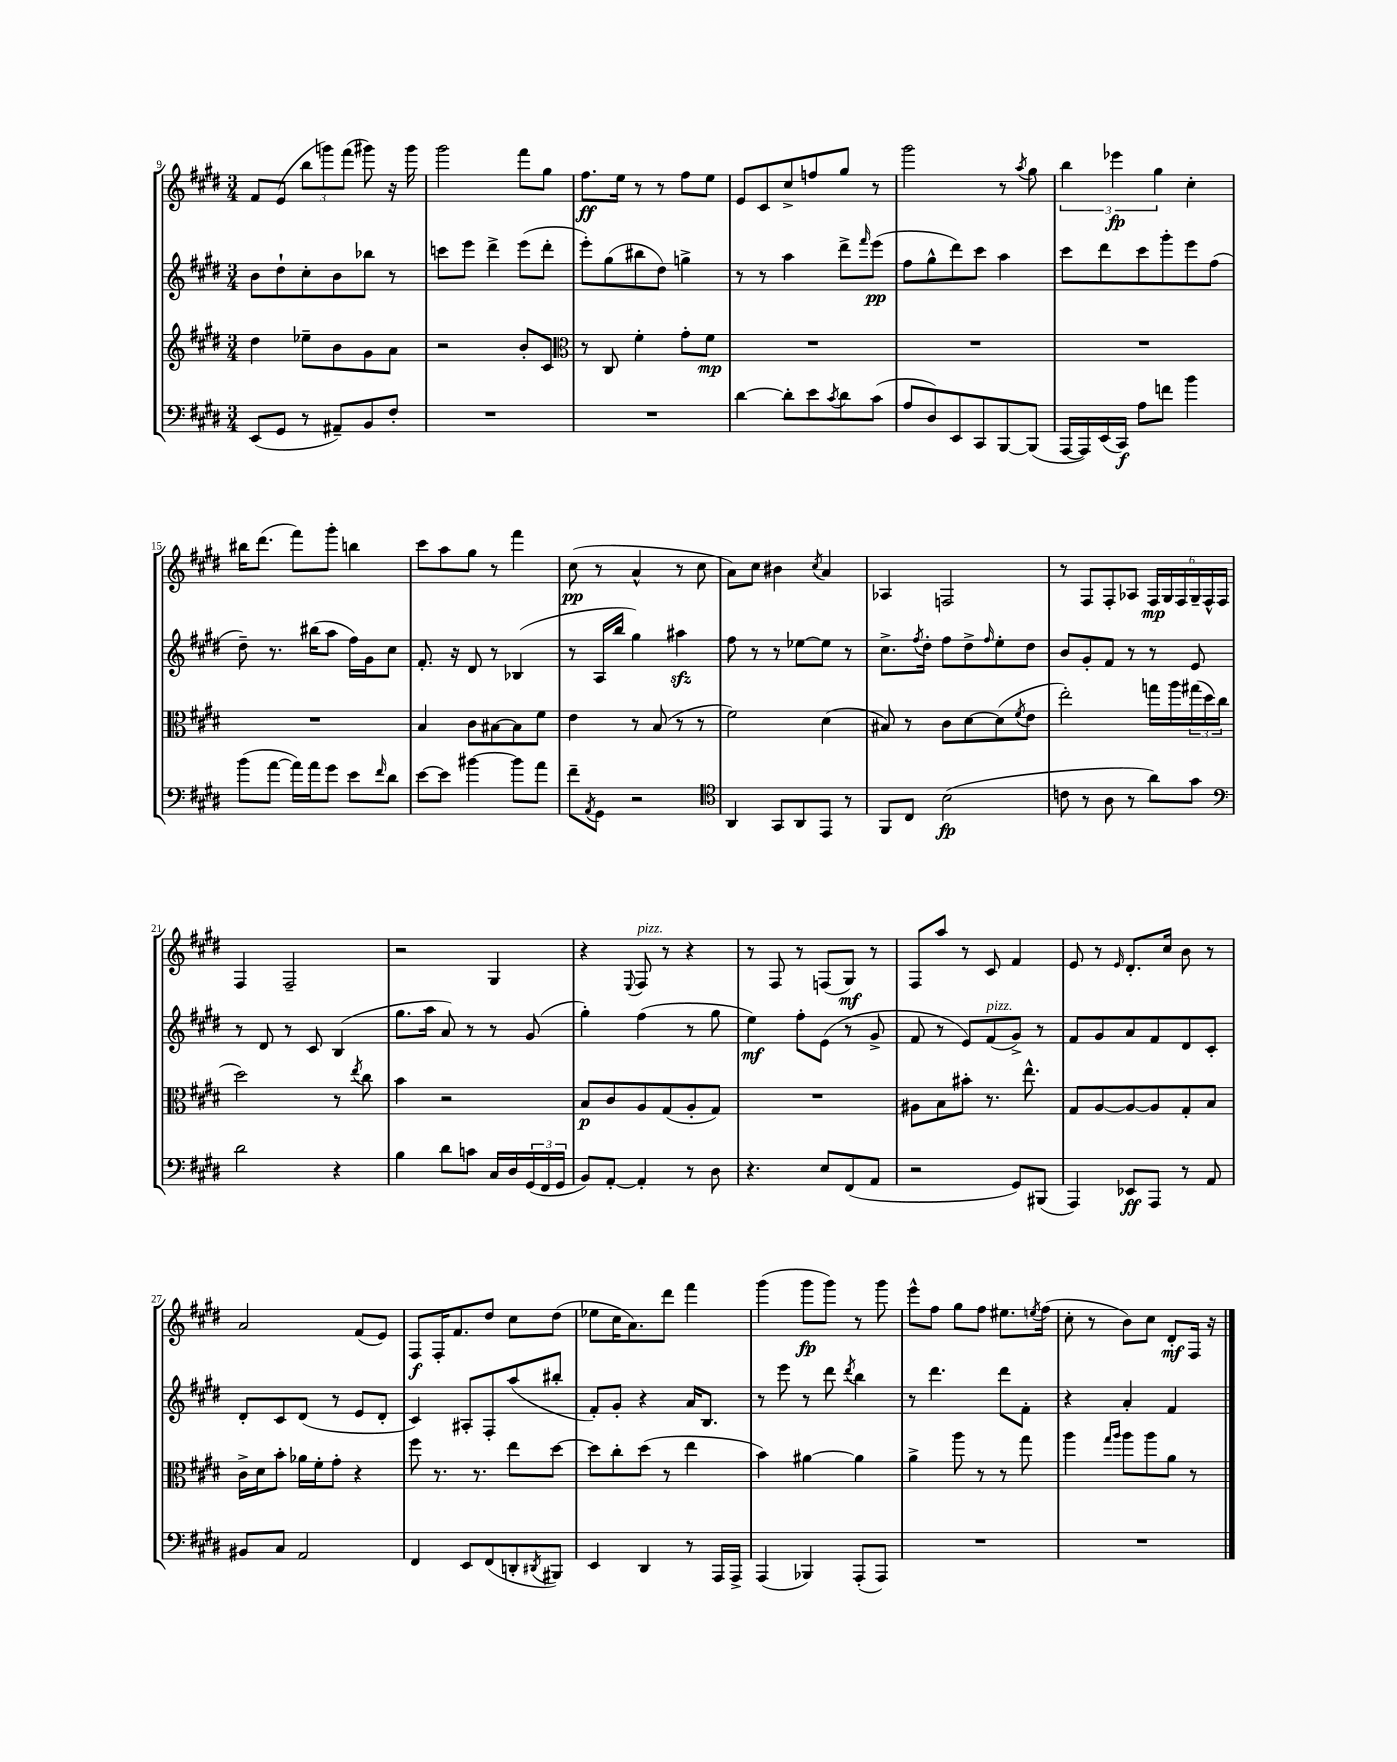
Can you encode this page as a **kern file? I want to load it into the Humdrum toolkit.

**kern	**dynam	**kern	**dynam	**kern	**dynam	**kern	**dynam
*part4	*part4	*part3	*part3	*part2	*part2	*part1	*part1
*staff4	*staff4	*staff3	*staff3	*staff2	*staff2	*staff1	*staff1
*clefF4	*	*clefG2	*	*clefG2	*	*clefG2	*
*k[f#c#g#d#]	*	*k[f#c#g#d#]	*	*k[f#c#g#d#]	*	*k[f#c#g#d#]	*
*M3/4	*	*M3/4	*	*M3/4	*	*M3/4	*
=9	=9	=9	=9	=9	=9	=9	=9
(8EE/L	.	4dd#\	.	8b\L	.	8f#/L	.
8GG#/J	.	.	.	8dd#`\	.	(8e/J	.
8r	.	8ee-X~\L	.	8cc#'\	.	12bb\L	.
.	.	.	.	.	.	12gggn\)	.
8AA#X~/L)	.	8b\	.	8b\	.	.	.
.	.	.	.	.	.	(12fff#\J	.
8BB/	.	8g#\	.	8bb-X\J	.	8ggg#X\)	.
8F#'/J	.	8a\J	.	8r	.	16r	.
.	.	.	.	.	.	16ggg#\	.
=10	=10	=10	=10	=10	=10	=10	=10
2.r	.	2r	.	8cccn\L	.	2ggg#\	.
.	.	.	.	8eee\J	.	.	.
.	.	.	.	4ddd#^\	.	.	.
.	.	8b'/L	.	(8eee\L	.	8fff#\L	.
.	.	8c#/J	.	8ddd#'\J	.	8gg#\J	.
=11	=11	=11	=11	=11	=11	=11	=11
*	*	*clefC3	*	*	*	*	*
2.r	.	8r	.	8eee'\L)	.	8.ff#\L	ff
.	.	8C#/	.	(8gg#\	.	.	.
.	.	.	.	.	.	16ee\Jk	.
.	.	4f#'\	.	8bb#X\	.	8r	.
.	.	.	.	8dd#\J)	.	8r	.
.	.	8g#'\L	.	4ggn^\	.	8ff#\L	.
.	.	8f#\J	mp	.	.	8ee\J	.
=12	=12	=12	=12	=12	=12	=12	=12
[4d#\	.	2.r	.	8r	.	8e/L	.
.	.	.	.	8r	.	8c#/	.
8d#'\L]	.	.	.	4aa\	.	8cc#^/	.
8e\	.	.	.	.	.	8ffn/	.
8qc#/	.	.	.	.	.	.	.
8d#\	.	.	.	8ddd#^\L	.	8gg#/J	.
.	.	.	.	16qqfff#/	.	.	.
(8c#\J	.	.	.	(8eee\J	pp	8r	.
=13	=13	=13	=13	=13	=13	=13	=13
8A/L	.	2.r	.	8ff#\L	.	2ggg#\	.
8D#/)	.	.	.	8gg#^^\	.	.	.
8EE/	.	.	.	8ddd#\)	.	.	.
8CC#/	.	.	.	8ccc#\J	.	.	.
[8BBB/	.	.	.	4aa\	.	8r	.
.	.	.	.	.	.	8qaa/	.
(8BBB/J]	.	.	.	.	.	8gg#\	.
=14	=14	=14	=14	=14	=14	=14	=14
[16AAA/LL	.	2.r	.	8ccc#\L	.	6bb\	.
16AAA/])	.	.	.	.	.	.	.
(16EE/	.	.	.	8ddd#\	.	.	.
.	.	.	.	.	.	6eee-X\	fp
16CC#/JJ)	f	.	.	.	.	.	.
8A\L	.	.	.	8ccc#\	.	.	.
.	.	.	.	.	.	6gg#\	.
8fn\J	.	.	.	8ggg#'\	.	.	.
4b\	.	.	.	8eee\	.	4cc#'\	.
.	.	.	.	(8ff#\J	.	.	.
!!LO:LB:g=z
=15	=15	=15	=15	=15	=15	=15	=15
(8b\L	.	2.r	.	8dd#~\)	.	16bb#X\KL	.
.	.	.	.	.	.	(8.ddd#\J	.
[8a\J	.	.	.	8.r	.	.	.
16a\LL])	.	.	.	.	.	8fff#\L)	.
16a\J	.	.	.	(16bb#X\KL	.	.	.
8g#\J	.	.	.	8aa\J	.	8ggg#'\J	.
8e\L	.	.	.	16ff#\LL)	.	4bbn\	.
.	.	.	.	16g#\J	.	.	.
16qqf#/	.	.	.	.	.	.	.
8d#\J	.	.	.	8cc#\J	.	.	.
=16	=16	=16	=16	=16	=16	=16	=16
[8e\L	.	4B/	.	8.f#'/	.	8ccc#\L	.
8e\J]	.	.	.	.	.	8aa\	.
.	.	.	.	16r	.	.	.
[4b#X\	.	8c#\L	.	8d#/	.	8gg#\J	.
.	.	[8B#X\	.	8r	.	8r	.
8b#\L]	.	8B#\]	.	(4B-X/	.	4fff#\	.
8a\J	.	8f#\J	.	.	.	.	.
=17	=17	=17	=17	=17	=17	=17	=17
8f#~\L	.	4e\	.	8r	.	(8cc#\	pp
8qAA/	.	.	.	.	.	.	.
8GG#\J	.	.	.	16A/LL	.	8r	.
.	.	.	.	16bb/JJ	.	.	.
2r	.	8r	.	4gg#\)	.	4a^^/	.
.	.	(8B/	.	.	.	.	.
.	.	8r	.	4aa#Xzz\	.	8r	.
.	.	8r	.	.	.	8cc#\	.
=18	=18	=18	=18	=18	=18	=18	=18
*clefC4	*	*	*	*	*	*	*
4AA/	.	2f#\)	.	8ff#\	.	8a\L)	.
.	.	.	.	8r	.	8cc#\J	.
8GG#/L	.	.	.	8r	.	4b#X\	.
8AA/	.	.	.	[8ee-X\L	.	.	.
.	.	.	.	.	.	8qcc#/	.
8EE/J	.	(4d#\	.	8ee-\J]	.	4a/	.
8r	.	.	.	8r	.	.	.
=19	=19	=19	=19	=19	=19	=19	=19
8FF#/L	.	8B#X/)	.	8.cc#^\L	.	4A-X/	.
8C#/J	.	8r	.	.	.	.	.
.	.	.	.	8qff#/	.	.	.
.	.	.	.	16dd#'\Jk	.	.	.
(2B\	fp	8c#\L	.	8ff#\L	.	2Fn/	.
.	.	[8d#\	.	8dd#^\	.	.	.
.	.	.	.	16qqff#/	.	.	.
.	.	(8d#\]	.	8ee'\	.	.	.
.	.	8qf#/	.	.	.	.	.
.	.	8e\J	.	8dd#\J	.	.	.
=20	=20	=20	=20	=20	=20	=20	=20
8cn\	.	2ee'\)	.	8b/L	.	8r	.
8r	.	.	.	8g#'/	.	8F#/L	.
8A\	.	.	.	8f#/J	.	8F#'/	.
8r	.	.	.	8r	.	8A-X/J	.
8a\L)	.	16ggn\LL	.	8r	.	24F#/LL	mp
.	.	.	.	.	.	24G#/	.
.	.	16aa\	.	.	.	.	.
.	.	.	.	.	.	24F#/	.
8g#\J	.	(24gg#X\	.	8e/	.	24G#~/	.
.	.	24dd#\	.	.	.	24F#^^/	.
.	.	24cc#\JJ	.	.	.	24F#/JJ	.
!!LO:LB:g=z
=21	=21	=21	=21	=21	=21	=21	=21
*clefF4	*	*	*	*	*	*	*
2d#\	.	2dd#\)	.	8r	.	4F#/	.
.	.	.	.	8d#/	.	.	.
.	.	.	.	8r	.	2F#~/	.
.	.	.	.	8c#/	.	.	.
4r	.	8r	.	(4B/	.	.	.
.	.	8qee/	.	.	.	.	.
.	.	8cc#\	.	.	.	.	.
=22	=22	=22	=22	=22	=22	=22	=22
4B\	.	4b\	.	8.gg#\L	.	2r	.
.	.	.	.	16aa\Jk	.	.	.
8d#\L	.	2r	.	8a/)	.	.	.
8cn\J	.	.	.	8r	.	.	.
16C#/LL	.	.	.	8r	.	4G#/	.
16D#/	.	.	.	.	.	.	.
(24GG#/	.	.	.	(8g#/	.	.	.
24FF#/	.	.	.	.	.	.	.
24GG#/JJ	.	.	.	.	.	.	.
=23	=23	=23	=23	=23	=23	=23	=23
8BB/L)	.	8B/L	p	4gg#'\)	.	4r	.
[8AA'/J	.	8c#/	.	.	.	.	.
.	.	.	.	.	.	8qqE/	.
!	!	!	!	!	!	!LO:TX:a:i:t=pizz.	!
4AA'/]	.	8A/	.	(4ff#\	.	8F#/	.
.	.	(8G#/	.	.	.	8r	.
8r	.	8A'/	.	8r	.	4r	.
8D#\	.	8G#/J)	.	8gg#\	.	.	.
=24	=24	=24	=24	=24	=24	=24	=24
4.r	.	2.r	.	4ee\)	mf	8r	.
.	.	.	.	.	.	8F#/	.
.	.	.	.	8ff#'\L	.	8r	.
8E/L	.	.	.	(8e\J	.	(8Fn/L	.
(8FF#/	.	.	.	8r	.	8G#/J)	mf
8AA/J	.	.	.	8g#^/	.	8r	.
=25	=25	=25	=25	=25	=25	=25	=25
2r	.	8A#X\L	.	8f#/	.	8F#/L	.
.	.	8B\	.	8r	.	8aa/J	.
.	.	8b#X'\J	.	8e/L)	.	8r	.
!	!	!	!	!LO:TX:a:i:t=pizz.	!	!	!
.	.	8.r	.	(8f#/	.	8c#/	.
8GG#/L)	.	.	.	8g#^/J)	.	4f#/	.
.	.	8.ee^^\	.	.	.	.	.
(8BBB#X/J	.	.	.	8r	.	.	.
=26	=26	=26	=26	=26	=26	=26	=26
4AAA/)	.	8G#/L	.	8f#/L	.	8e/	.
.	.	[8A/	.	8g#/	.	8r	.
.	.	.	.	.	.	16qqe/	.
8EE-X/L	ff	8A/_	.	8a/	.	8.d#'/L	.
8AAA/J	.	8A/]	.	8f#/	.	.	.
.	.	.	.	.	.	16cc#/Jk	.
8r	.	8G#'/	.	8d#/	.	8b\	.
8AA/	.	8B/J	.	8c#'/J	.	8r	.
!!LO:LB:g=z
=27	=27	=27	=27	=27	=27	=27	=27
8BB#X/L	.	16c#^\LL	.	8d#'/L	.	2a/	.
.	.	16d#\J	.	.	.	.	.
8C#/J	.	8b'\J	.	8c#/	.	.	.
2AA/	.	16a-X\LL	.	(8d#/J	.	.	.
.	.	16f#'\J	.	.	.	.	.
.	.	8g#'\J	.	8r	.	.	.
.	.	4r	.	8e/L	.	(8f#/L	.
.	.	.	.	8d#'/J	.	8e/J)	.
=28	=28	=28	=28	=28	=28	=28	=28
4FF#/	.	8ff#\	.	4c#/)	.	8F#/L	f
.	.	8.r	.	.	.	16F#'/K	.
.	.	.	.	.	.	8.f#/	.
8EE/L	.	.	.	8A#X'/L	.	.	.
.	.	8.r	.	.	.	.	.
(8FF#/	.	.	.	8F#'/	.	8dd#/J	.
8DDn'/	.	8ee\L	.	(8aa/	.	8cc#\L	.
8qDD#X/	.	.	.	.	.	.	.
8BBB#X/J)	.	[8dd#\J	.	8bb#X'/J	.	(8dd#\J	.
=29	=29	=29	=29	=29	=29	=29	=29
4EE/	.	8dd#\L]	.	8f#'/L)	.	8ee-X\L	.
.	.	8cc#'\	.	8g#'/J	.	16cc#\K	.
.	.	.	.	.	.	8.a\)	.
4DD#/	.	(8dd#\J	.	4r	.	.	.
.	.	8r	.	.	.	8ddd#\J	.
8r	.	4ee\	.	16a/KL	.	4fff#\	.
.	.	.	.	8.B/J	.	.	.
16AAA/LL	.	.	.	.	.	.	.
16AAA^/JJ	.	.	.	.	.	.	.
=30	=30	=30	=30	=30	=30	=30	=30
(4AAA/	.	4b\)	.	8r	.	(4ggg#\	.
.	.	.	.	8eee\	.	.	.
4BBB-X/)	.	[4a#X\	.	8r	.	8ggg#\L	fp
.	.	.	.	8ddd#\	.	8ggg#\J)	.
.	.	.	.	8qddd#/	.	.	.
(8AAA'/L	.	4a#\]	.	4bb\	.	8r	.
8AAA/J)	.	.	.	.	.	8ggg#\	.
=31	=31	=31	=31	=31	=31	=31	=31
2.r	.	4a^\	.	8r	.	8eee^^\L	.
.	.	.	.	4.ddd#\	.	8ff#\J	.
.	.	8aa\	.	.	.	8gg#\L	.
.	.	8r	.	.	.	8ff#\J	.
.	.	8r	.	8ddd#\L	.	8.ee#X\L	.
.	.	8gg#\	.	8f#'\J	.	.	.
.	.	.	.	.	.	8qeen/	.
.	.	.	.	.	.	(16ff#\Jk	.
=32	=32	=32	=32	=32	=32	=32	=32
2.r	.	4aa\	.	4r	.	8cc#'\	.
.	.	.	.	.	.	8r	.
.	.	16qqgg#/LL	.	.	.	.	.
.	.	16qqaa/JJ	.	.	.	.	.
.	.	8aa\L	.	4a'/	.	8b\L)	.
.	.	8aa\	.	.	.	8cc#\J	.
.	.	8a\J	.	4f#/	.	8d#'/L	mf
.	.	8r	.	.	.	16F#/Jk	.
.	.	.	.	.	.	16r	.
==	==	==	==	==	==	==	==
*-	*-	*-	*-	*-	*-	*-	*-
